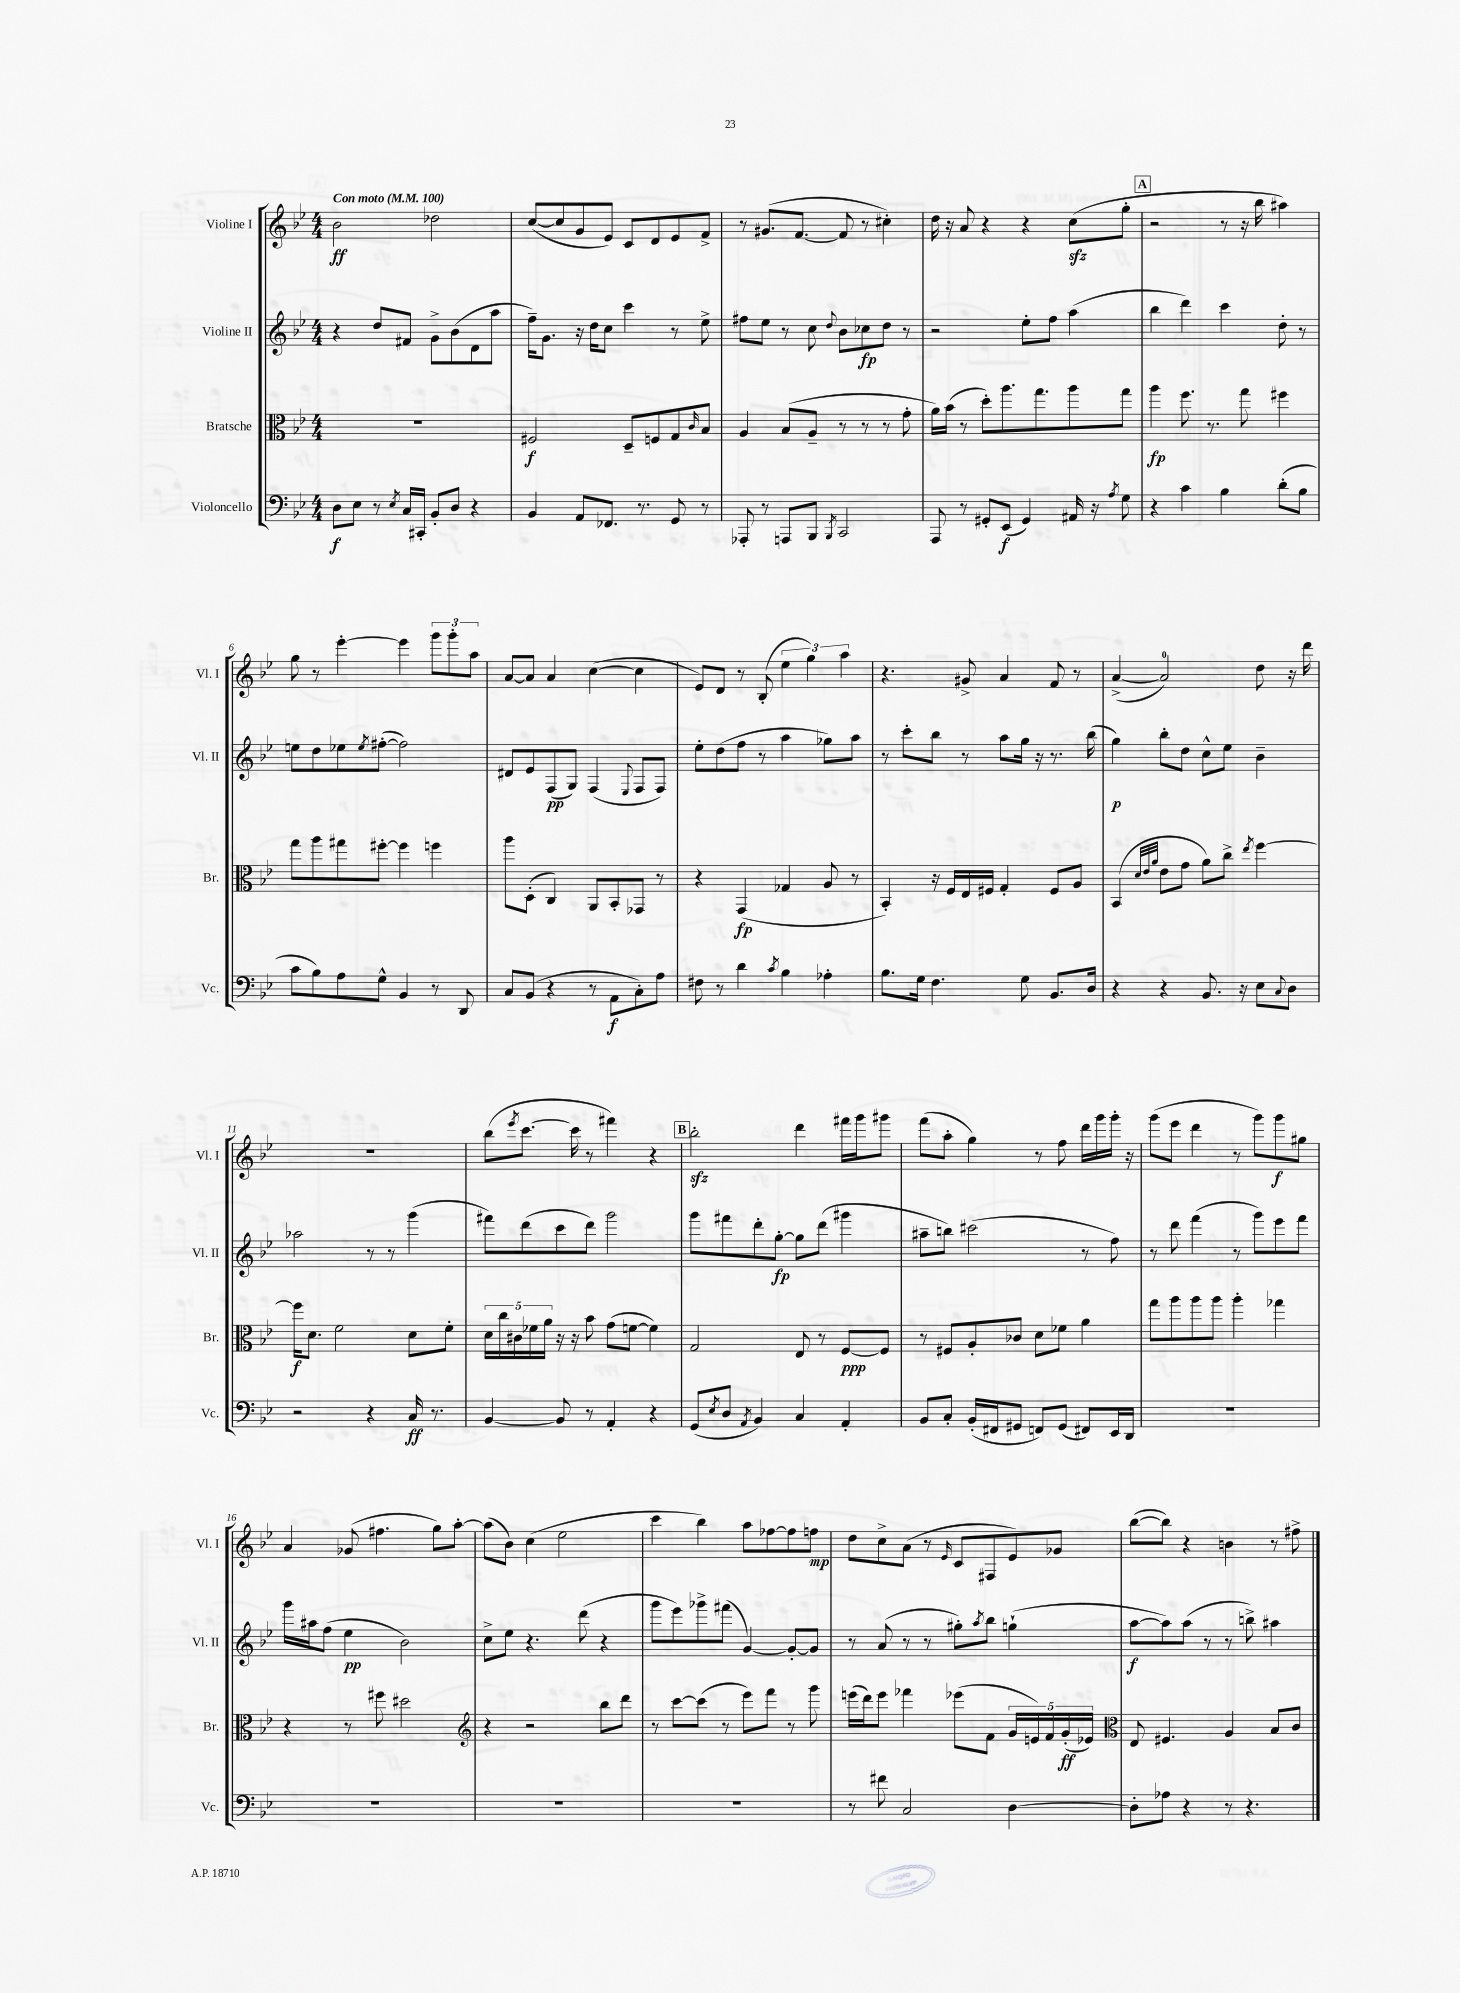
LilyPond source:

<<
\new StaffGroup <<
\new Staff = "s0" \with { instrumentName = "Violine I" shortInstrumentName = "Vl. I" } {
    \clef treble \key bes \major \numericTimeSignature \time 4/4 \tempo "Con moto" 4 = 100
    bes'2\ff des''2 |
    c''8~( c''8 g'8 ees'8) c'8 d'8 ees'8 f'8-> |
    r8 gis'8.( f'8.~ f'8 r8 cis''4-.) |
    d''16 r16 a'8 r4 r4 c''8\sfz( g''8-. |
    \mark \markup { \box "A" } r2 r8 r16 bes''16 ais''4) |
    g''8 r8 ees'''4~-. ees'''4 \tuplet 3/2 { g'''8 g'''8-. a''8 } |
    a'8~ a'8 a'4 c''4~( c''4 |
    ees'8) d'8 r8 bes8-.( \tuplet 3/2 { ees''4 g''4) a''4 } |
    r4. gis'8-> a'4 f'8 r8 |
    a'4~->( a'2-0) d''8 r16 d'''16 |
    R1 |
    bes''8( \acciaccatura { ees'''8 } c'''8.~ c'''16 r8 fis'''4) r4 |
    \mark \markup { \box "B" } bes''2-.\sfz d'''4 fis'''16 g'''16 gis'''8 |
    f'''8( a''8-. g''4) r8 f''8 d'''16 g'''16 g'''16-. r16 |
    g'''8( ees'''8 d'''4 r8 g'''8) g'''8\f gis''8 |
    a'4 ges'8( fis''4. g''8) a''8~-. |
    a''8( bes'8) c''4( ees''2 |
    c'''4 bes''4) a''8 fes''8~ fes''8 f''8\mp |
    d''8 c''8-> a'8( r8 \grace { ees'16 } c'8 fis8 ees'8) ges'8 |
    bes''8~( bes''8) r4 b'4 r8 fis''8-> \bar "|." |
}
\new Staff = "s1" \with { instrumentName = "Violine II" shortInstrumentName = "Vl. II" } {
    \clef treble \key bes \major \numericTimeSignature \time 4/4
    r4 d''8 fis'8 g'8-> bes'8( d'8 a''8 |
    f''16--) g'8. r16 d''16 c''8 c'''4 r8 ees''8-> |
    fis''8 ees''8 r8 c''8 \appoggiatura { d''8 } bes'8 ces''8\fp d''8 r8 |
    r2 ees''8-. f''8 a''4( |
    \mark \markup { \box "A" } bes''4 d'''4) c'''4 d''8-. r8 |
    e''8 d''8 ees''8 \acciaccatura { ees''8 } fis''8~-.( fis''2) |
    dis'8 ees'8 f8\pp( g8) f4( \appoggiatura { ees8 } f8 f8) |
    ees''8-. d''8( f''8 r8 a''4 ges''8) a''8 |
    r8 c'''8-. bes''8 r8 a''8 g''16 r16 r8. bes''16( |
    g''4\p) bes''8-. d''8 c''8-^ ees''8 bes'4-- |
    aes''2 r8 r8 g'''4( |
    fis'''8) d'''8( c'''8 d'''8) g'''2 |
    \mark \markup { \box "B" } g'''8 fis'''8 d'''8-. g''8~-.\fp g''8 d'''8( gis'''4 |
    ais''8-- b''8) cis'''2( r8 f''8) |
    r8 d'''8 f'''4( r8 g'''8) ees'''8 f'''8 |
    g'''16 ais''16 f''8( ees''4\pp bes'2) |
    c''8-> ees''8 r4. d'''8( r4 |
    g'''8 ees'''8) ges'''8-> fis'''8( g'4~) g'8~-. g'8 |
    r8 a'8( r8 r8 gis''8-.) \acciaccatura { a''8 } bes''8 g''4-!( |
    a''8~\f a''8) a''8( r8 r8 b''8->) ais''4 \bar "|." |
}
\new Staff = "s2" \with { instrumentName = "Bratsche" shortInstrumentName = "Br." } {
    \clef alto \key bes \major \numericTimeSignature \time 4/4
    R1 |
    fis2\f d8-- f8 g8 \grace { c'16 } bes8 |
    a4 bes8( a8-- r8 r8 r8 g'8-. |
    a'16) bes'16( r8 d''8-.) a''8. g''8. a''8 g''8 |
    \mark \markup { \box "A" } a''4\fp f''8. r8. g''8 fis''4 |
    g''8 a''8 gis''8 fis''8~-. fis''4 f''4 |
    a''8 d8-.( c4) a,8 bes,8-. ges,8 r8 |
    r4 g,4\fp( ges4 a8 r8 |
    bes,4-.) r16 f16 ees16 fis16 g4-. fis8 a8 |
    bes,4( \grace { d'32 ees'32 a'32 } ees'8 g'8 a'8) c''8-> \acciaccatura { ees''8 } f''4~ |
    f''16\f d'8. f'2 d'8 f'8-. |
    \tuplet 5/4 { d'16 c''16 cis'16 fes'16 a'16 } r16 r16 bes'8 g'8( f'8~ f'4) |
    \mark \markup { \box "B" } g2 ees8 r8 f8~\ppp f8 |
    r8 fis8 a8-. ces'8 d'8 fes'8 a'4 |
    g''8 a''8 a''8 a''8 a''4-. ges''4 |
    r4 r8 fis''8 dis''2 |
    \clef treble r4 r2 bes''8 d'''8 |
    r8 c'''8~ c'''8( r8 ees'''8) f'''8 r8 g'''8 |
    e'''16( d'''16) e'''8 fes'''4 ees'''8( f'8 \tuplet 5/4 { g'16 e'16) f'16 g'16-.\ff( ees'16) } |
    \clef alto ees8 fis4. a4 bes8 c'8 \bar "|." |
}
\new Staff = "s3" \with { instrumentName = "Violoncello" shortInstrumentName = "Vc." } {
    \clef bass \key bes \major \numericTimeSignature \time 4/4
    d8\f ees8 r8 \acciaccatura { ees8 } c16 cis,16-. bes,8-. d8 r4 |
    bes,4 a,8 fes,8. r8. g,8 r8 |
    aes,,8-. r8 a,,8 bes,,8 \acciaccatura { bes,,8 } c,2 |
    a,,8 r8 gis,8-. ees,8\f( gis,4) ais,16 r16 \acciaccatura { a8 } g8 |
    \mark \markup { \box "A" } r4 c'4 bes4 d'8-.( bes8 |
    c'8 bes8) a8 g8-^ bes,4 r8 d,8 |
    c8 bes,8( r4 r8 a,8\f c8-.) a8 |
    fis8 r8 d'4 \acciaccatura { c'8 } bes4 aes4-. |
    bes8. g16 f4. g8 bes,8. d16 |
    r4 r4 bes,8. r16 ees8 \appoggiatura { c8 } d8 |
    r2 r4 c16\ff r8. |
    bes,4~ bes,8 r8 a,4-. r4 |
    \mark \markup { \box "B" } g,8( \acciaccatura { ees8 } d8 \acciaccatura { a,8 } bes,4) c4 a,4-. |
    bes,8 c8-. bes,16-.( fis,16 gis,8 f,8) gis,8( fis,8) ees,16 d,16 |
    R1 |
    R1 |
    R1 |
    R1 |
    r8 fis'8 c2 d4~ |
    d8-. aes8 r4 r8 r4. \bar "|." |
}
>>
>>
